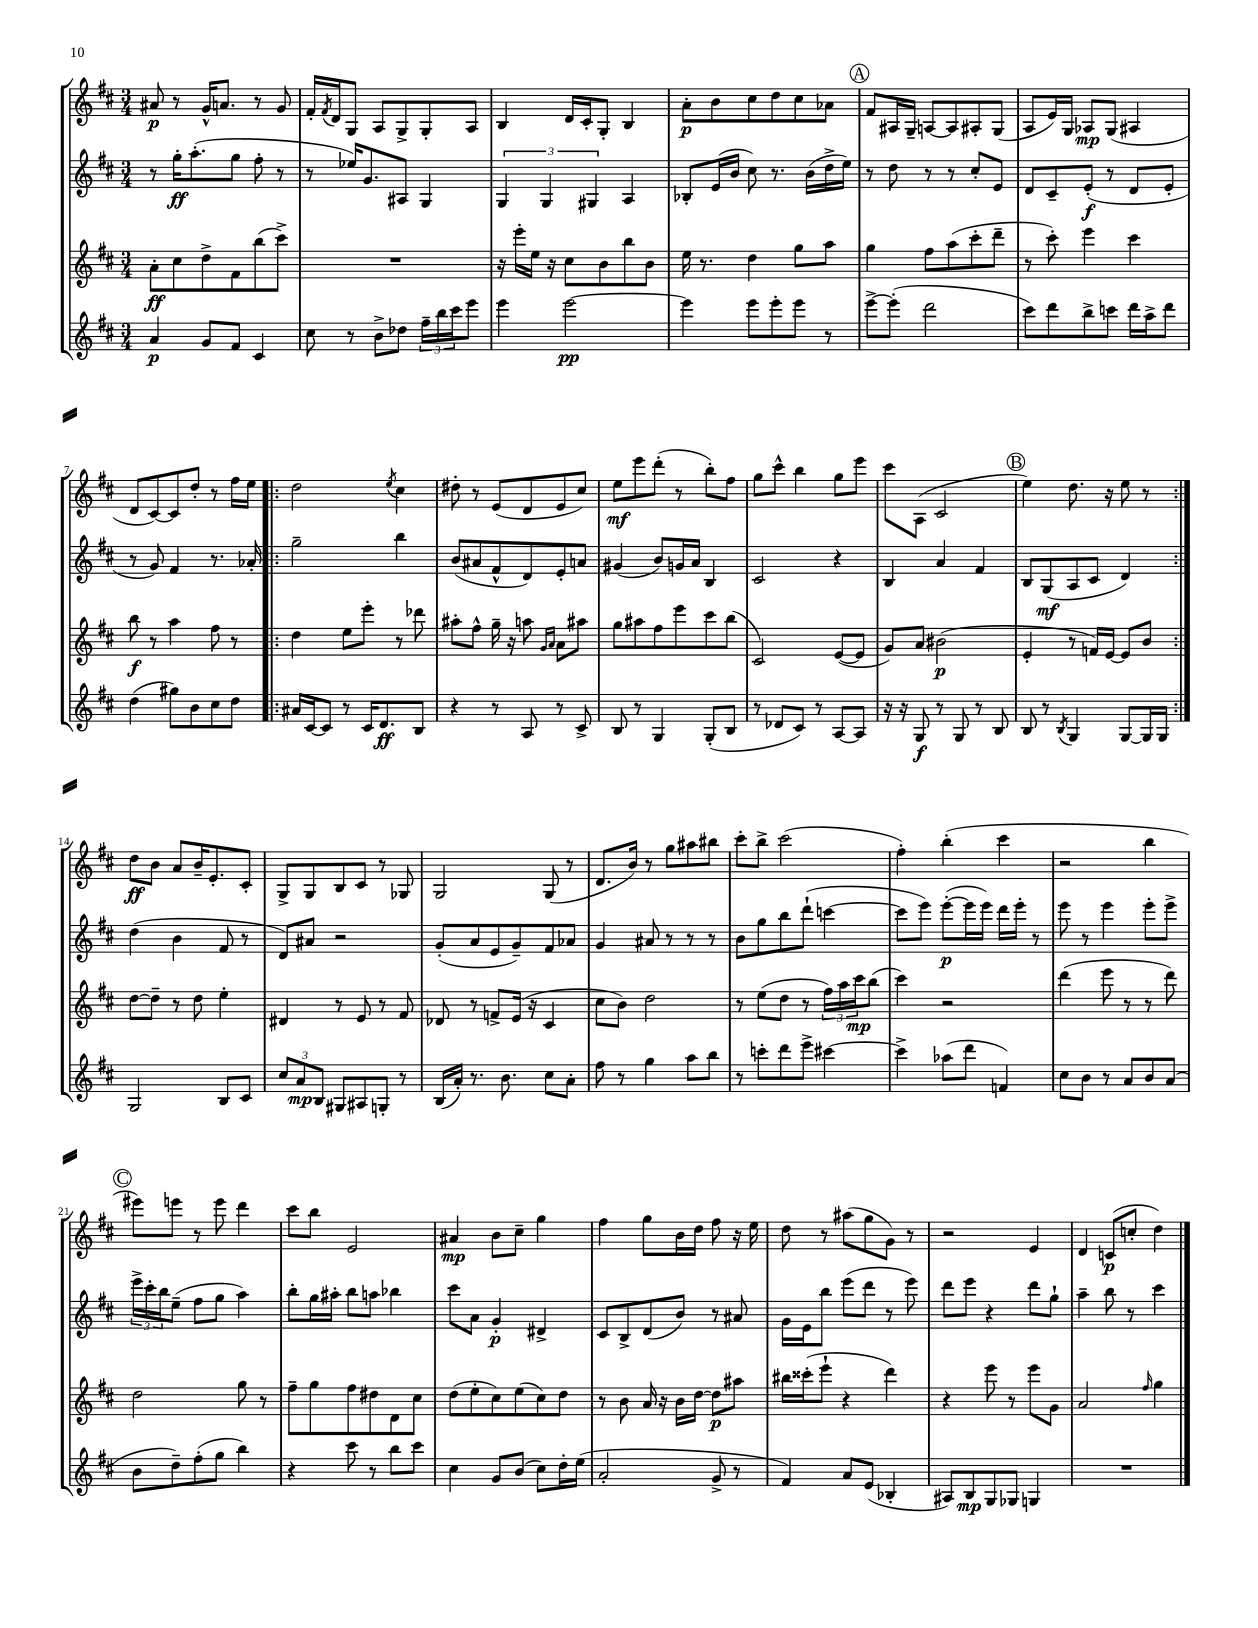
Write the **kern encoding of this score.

**kern	**kern	**kern	**kern
*staff4	*staff3	*staff2	*staff1
*clefG2	*clefG2	*clefG2	*clefG2
*k[f#c#]	*k[f#c#]	*k[f#c#]	*k[f#c#]
*M3/4	*M3/4	*M3/4	*M3/4
4a	8a'	8r	8a#
.	8cc#	16gg'	8r
.	.	(8.aa'	.
8g	8dd^	.	16g^^
.	.	.	8.a
8f#	8f#	8gg	.
4c#	(8bb	8ff#'	8r
.	8ccc#^)	8r	8g
=	=	=	=
8cc#	2.r	8r	16f#'
.	.	.	8qf#
.	.	.	16d
8r	.	16ee-)	8G
.	.	8.g	.
8b^	.	.	8A
8dd-	.	8A#	8G^
24ff#~	.	4G	8G'
24bb	.	.	.
24ccc#	.	.	.
8eee	.	.	8A
=	=	=	=
4eee	16r	6G	4B
.	16eee'	.	.
.	16ee	.	.
.	.	6G	.
.	16r	.	.
[2eee	8cc#	.	16d
.	.	.	16c#'
.	.	6G#	.
.	8b	.	8G'
.	8bb	4A	4B
.	8b	.	.
=	=	=	=
4eee]	16ee	8B-'	8a'
.	8.r	.	.
.	.	(16e	8b
.	.	16b	.
8eee	4dd	8cc#)	8cc#
8eee'	.	8.r	8dd
8eee	8gg	.	8cc#
.	.	(16b	.
8r	8aa	16dd^	8a-
.	.	16ee)	.
=	=	=	=
[8eee^	4gg	8r	8f#
(8eee']	.	8dd	16A#
.	.	.	16G~
2ddd	8ff#	8r	[8A
.	(8aa	8r	8A]
.	8ccc#'	8cc#'	8A#'
.	8ddd~	8e	(8G
=	=	=	=
8ccc#)	8r	8d	8A
8ddd	8ccc#')	8c#~	16e)
.	.	.	16G
8bb^	4eee	(8e'	8A-
8ccc	.	8r	(8G
16ddd	4ccc#	8d	4A#
16aa^	.	.	.
8ddd	.	8e'	.
=	=	=	=
(4dd	8bb	8r	8d
.	8r	8g)	[8c#)
8gg#)	4aa	4f#	8c#]
8b	.	.	8dd'
8cc#	8ff#	8.r	8r
8dd	8r	.	16ff#
.	.	16a-'	16ee
=!|:	=!|:	=!|:	=!|:
16a#	4dd	2gg~	2dd
[16c#	.	.	.
8c#]	.	.	.
8r	8ee	.	.
16c#	8eee'	.	.
8.d	.	.	.
.	.	.	8qee
.	8r	4bb	4cc#
8B	8ddd-	.	.
=	=	=	=
4r	8aa#'	(8b	8dd#'
.	8ff#^^	8a#	8r
8r	16gg~	8f#^^	(8e
.	16r	.	.
8A	8aa	8d)	8d
.	16qqg	.	.
.	16qqa	.	.
8r	8a	8e'	8e
8c#^	8aa#	8a	8cc#)
=	=	=	=
8B	8gg	(4g#	8ee
8r	8aa#	.	8eee
4G	8ff#	8b)	(8ddd'
.	8eee	16g	8r
.	.	16a	.
(8G'	8ccc#	4B	8bb')
8B	(8bb	.	8ff#
=	=	=	=
8r	2c#)	2c#	8gg
8d-	.	.	8ccc#^^
8c#)	.	.	4bb
8r	.	.	.
[8A	([8e	4r	8gg
8A]	8e]	.	8eee
=	=	=	=
16r	8g)	4B	8ccc#
16r	.	.	.
8G	8a	.	(8A
8r	(2b#	4a	2c#
8G	.	.	.
8r	.	4f#	.
8B	.	.	.
=	=	=	=
8B	4e'	8B	4ee)
8r	.	(8G	.
8qB	.	.	.
4G	8r	8A	8.dd
.	16f)	8c#	.
.	[16e	.	16r
[8G	8e]	4d)	8ee
16G]	8b	.	8r
16G	.	.	.
=:|!	=:|!	=:|!	=:|!
2G	[8dd	(4dd	8dd
.	8dd~]	.	8b
.	8r	4b	8a
.	8dd	.	16b~
.	.	.	8.e'
8B	4ee'	8f#	.
8c#	.	8r	8c#'
=	=	=	=
12cc#	4d#	8d)	8G^
12a	.	.	.
.	.	8a#	8G
12B	.	.	.
8G#	8r	2r	8B
8A#	8e	.	8c#
8G'	8r	.	8r
8r	8f#	.	8G-
=	=	=	=
(16B	8d-	(8g'	2G
16a')	.	.	.
8.r	8r	8a	.
.	8f^	8e	.
8.b	.	.	.
.	(16e	8g~)	.
.	16r	.	.
8cc#	4c#	8f#	(8G
8a'	.	8a-	8r
=	=	=	=
8ff#	8cc#	4g	8.d
8r	8b)	.	.
.	.	.	16b)
4gg	2dd	8a#	8r
.	.	8r	8gg
8aa	.	8r	8aa#
8bb	.	8r	8bb#
=	=	=	=
8r	8r	8b	8ccc#'
8ccc'	(8ee	8gg	8bb^
8ddd	8dd	8bb	(2ccc#
8eee^	8r	(8ddd`	.
[4ccc#	24ff#)	[4ccc	.
.	24aa	.	.
.	24ccc#	.	.
.	(8bb	.	.
=	=	=	=
4ccc#^]	4ccc#)	8ccc]	4ff#')
.	.	8eee)	.
(8aa-	2r	([8eee'	(4bb'
8ddd	.	16eee]	.
.	.	16eee)	.
4f)	.	16ddd	4ccc#
.	.	16eee'	.
.	.	8r	.
=	=	=	=
8cc#	(4ddd	8eee	2r
8b	.	8r	.
8r	8eee	4eee	.
8a	8r	.	.
8b	8r	8eee'	4bb
(8a	8ddd)	8eee^	.
=	=	=	=
8b	2dd	24eee^	8eee#)
.	.	24ccc#'	.
.	.	24bb	.
8dd~)	.	(8ee~	8eee
(8ff#'	.	8ff#	8r
8gg	.	8gg	8eee
4bb)	8gg	4aa)	4ddd
.	8r	.	.
=	=	=	=
4r	8ff#~	8bb'	8ccc#
.	8gg	16gg	8bb
.	.	16aa#'	.
8ccc#	8ff#	8bb	2e
8r	8dd#	8aa	.
8bb	8d	4bb-	.
8ccc#	8cc#	.	.
=	=	=	=
4cc#	(8dd	8ccc#	4a#
.	8ee'	8a	.
8g	8cc#)	4g'	8b
(8b	(8ee	.	8cc#~
8cc#)	8cc#)	4d#^	4gg
16dd'	8dd	.	.
(16ee	.	.	.
=	=	=	=
2a'	8r	8c#	4ff#
.	8b	8B^	.
.	16a	(8d	8gg
.	16r	.	.
.	16b	8b)	16b
.	[16dd	.	16dd
8g^	8dd]	8r	8ff#
8r	8aa#	8a#	16r
.	.	.	16ee
=	=	=	=
4f#)	16bb#	16g	8dd
.	(16ccc##'	16e	.
.	8eee`	8bb	8r
8a	4r	(8eee	(8aa#
(8e	.	8ddd	8gg
4B-'	4ddd)	8r	8g)
.	.	8eee)	8r
=	=	=	=
8A#)	4r	8ddd	2r
8B	.	8eee	.
8G	8eee	4r	.
8G-	8r	.	.
4G	8eee	8ddd	4e
.	8g	8gg`	.
=	=	=	=
2.r	2a	4aa~	4d
.	.	8bb	(8c
.	.	8r	8cc'
.	16qqff#	.	.
.	4gg	4ccc#	4dd)
==	==	==	==
*-	*-	*-	*-
